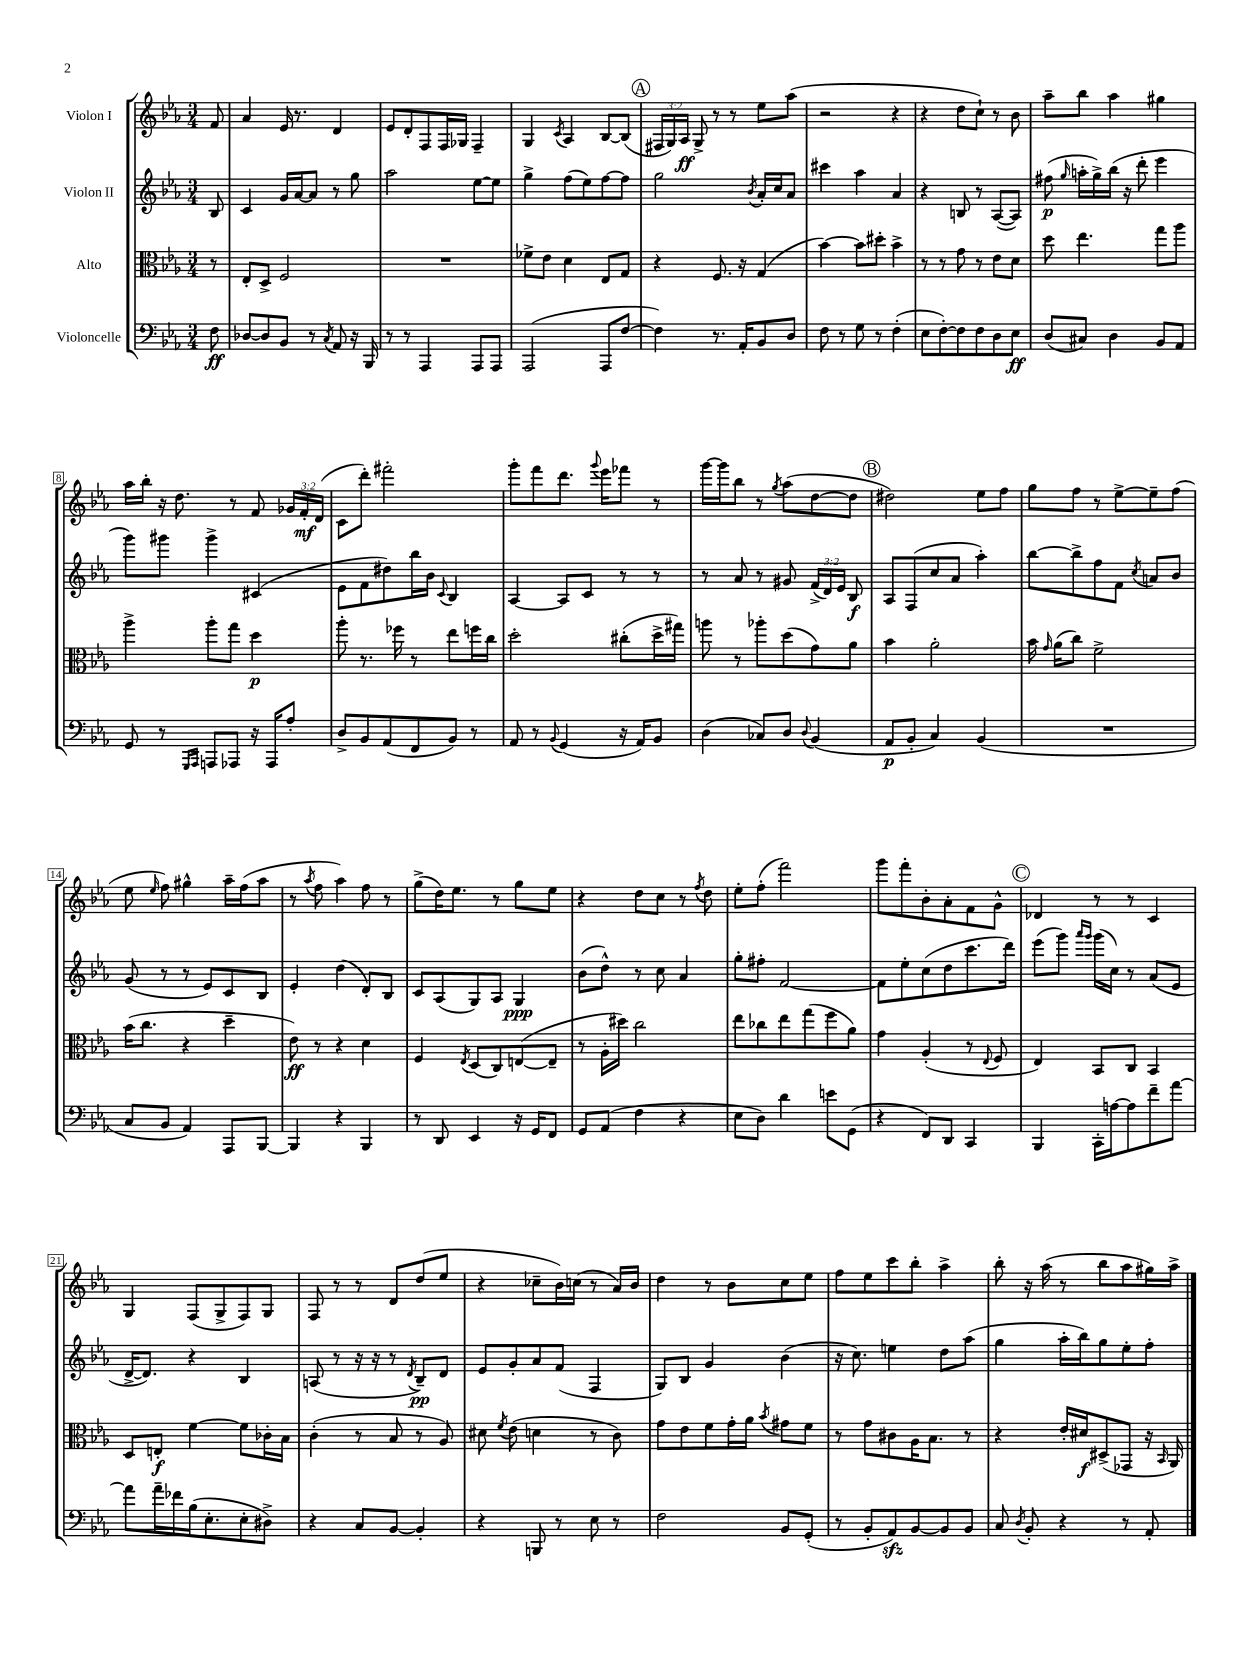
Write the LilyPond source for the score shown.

<<
\new StaffGroup <<
\new Staff = "s0" \with { instrumentName = "Violon I" } {
    \clef treble \key ees \major \numericTimeSignature \time 3/4 \override Staff.TupletNumber.text = #tuplet-number::calc-fraction-text \partial 8
    \autoBeamOff f'8 |
    aes'4 ees'16 r8. d'4 |
    ees'8[ d'8-. f8 f16 ges16] f4-- |
    g4 \acciaccatura { c'8 } aes4 bes8[~ bes8]( |
    \mark \markup { \circle "A" } \tuplet 3/2 { fis16[ g16) aes16]\ff } g8-> r8 r8 ees''8[ aes''8]( |
    r2 r4 |
    r4 d''8[ c''8]-!) r8 bes'8 |
    aes''8[-- bes''8] aes''4 gis''4 |
    aes''16[ bes''16]-. r16 d''8. r8 f'8 \tuplet 3/2 { ges'16[ f'16-.\mf d'16]( } |
    c'8[ d'''8]-.) fis'''2-. |
    g'''8[-. f'''8 d'''8.] \appoggiatura { g'''8 } ees'''16[ fes'''8] r8 |
    g'''16[~ g'''16 bes''8] r8 \acciaccatura { g''8 } aes''8[( d''8~ d''8] |
    \mark \markup { \circle "B" } dis''2) ees''8[ f''8] |
    g''8[ f''8] r8 ees''8[~-> ees''8-- f''8]( |
    ees''8 \grace { ees''16 } f''8) gis''4-^ aes''16[-- f''16( aes''8] |
    r8 \acciaccatura { aes''8 } f''8 aes''4) f''8 r8 |
    g''8[->( d''16) ees''8.] r8 g''8[ ees''8] |
    r4 d''8[ c''8] r8 \acciaccatura { f''8 } d''8 |
    ees''8[-. f''8]-.( f'''2) |
    g'''8[ f'''8-. bes'8-. aes'8-. f'8 g'8]-^ |
    \mark \markup { \circle "C" } des'4 r8 r8 c'4 |
    g4 f8[( g8-> f8) g8] |
    f8 r8 r8 d'8[ d''8( ees''8] |
    r4 ces''8[-- bes'16) c''16]( r8 aes'16[) bes'16] |
    d''4 r8 bes'8[ c''8 ees''8] |
    f''8[ ees''8 c'''8 bes''8]-. aes''4-> |
    bes''8-. r16 aes''16( r8 bes''8[ aes''8 gis''16) aes''16]-> \bar "|." |
}
\new Staff = "s1" \with { instrumentName = "Violon II" } {
    \clef treble \key ees \major \numericTimeSignature \time 3/4 \override Staff.TupletNumber.text = #tuplet-number::calc-fraction-text \partial 8
    \autoBeamOff bes8 |
    c'4 g'16[ aes'16~ aes'8] r8 g''8 |
    aes''2 ees''8[~ ees''8] |
    g''4-> f''8[( ees''8) f''8~ f''8] |
    \mark \markup { \circle "A" } g''2 \acciaccatura { bes'8 } aes'16[-. c''16 aes'8] |
    cis'''4 aes''4 aes'4 |
    r4 b8 r8 aes8[~( aes8]) |
    fis''8\p( \grace { g''16 } a''16[-. g''16->) bes''16]( r16 d'''8-. ees'''4 |
    g'''8[) gis'''8] gis'''4-> cis'4( |
    ees'8[ f'8 dis''8) bes''16 bes'16] \appoggiatura { c'8 } bes4 |
    aes4~ aes8[ c'8] r8 r8 |
    r8 aes'8 r8 gis'8 \tuplet 3/2 { f'16[->( d'16) ees'16] } bes8\f |
    \mark \markup { \circle "B" } aes8[ f8( c''8 aes'8] aes''4-.) |
    bes''8[~ bes''8-> f''8 f'8] \acciaccatura { c''8 } a'8[ bes'8] |
    g'8( r8 r8 ees'8[) c'8 bes8] |
    ees'4-. d''4( d'8[-.) bes8] |
    c'8[ aes8( g8) aes8] g4\ppp |
    bes'8[( d''8]-^) r8 c''8 aes'4 |
    g''8[-. fis''8]-. f'2~ |
    f'8[ ees''8-. c''8( d''8 c'''8. d'''16]) |
    \mark \markup { \circle "C" } ees'''8[( g'''8]) \grace { aes'''16[ g'''16] } g'''16[( c''16]) r8 aes'8[( ees'8] |
    d'16[~-> d'8.]) r4 bes4 |
    a8( r8 r16 r16 r8 \acciaccatura { d'8 } bes8[--\pp) d'8] |
    ees'8[ g'8-. aes'8 f'8]( f4 |
    g8[) bes8] g'4 bes'4( |
    r16 c''8.) e''4 d''8[ aes''8]( |
    g''4 aes''16[-. bes''16) g''8 ees''8-. f''8]-. \bar "|." |
}
\new Staff = "s2" \with { instrumentName = "Alto" } {
    \clef alto \key ees \major \numericTimeSignature \time 3/4 \partial 8
    \autoBeamOff r8 |
    ees8[-. d8]-> f2 |
    R2. |
    fes'8[-> ees'8] d'4 ees8[ g8] |
    \mark \markup { \circle "A" } r4 f8. r16 g4( |
    bes'4~) bes'8[ dis''8]-. bes'4-> |
    r8 r8 g'8 r8 ees'8[ d'8] |
    d''8 ees''4. g''8[ aes''8] |
    aes''4-> aes''8[-. g''8] d''4\p |
    aes''8-. r8. fes''16 r8 ees''8[ f''16 c''16] |
    d''2-. cis''8[-.( d''16-> gis''16]) |
    a''8 r8 aes''8[-. d''8( g'8) aes'8] |
    \mark \markup { \circle "B" } bes'4 aes'2-. |
    bes'16 \grace { g'16 } aes'16[( c''8]) f'2-> |
    bes'16[( c''8.] r4 d''4-- |
    ees'8\ff) r8 r4 d'4 |
    f4 \acciaccatura { ees8 } d8[( c8) e8~( e8]-- |
    r8 aes16[-. dis''16]) c''2 |
    ees''8[ ces''8 ees''8 g''8( f''8 aes'8]) |
    g'4 aes4-.( r8 \appoggiatura { ees8 } f8 |
    \mark \markup { \circle "C" } ees4) bes,8[ c8] bes,4 |
    d8[ e8]-.\f f'4~ f'8[ ces'16-. bes16] |
    c'4-.( r8 bes8 r8 aes8) |
    dis'8 \acciaccatura { f'8 } ees'8( d'4 r8 c'8) |
    g'8[ ees'8 f'8 g'16-. aes'16] \acciaccatura { bes'8 } gis'8[ f'8] |
    r8 g'8[ cis'8 aes16 bes8.] r8 |
    r4 ees'16[-. dis'16\f dis8->( ges,8] r16 \grace { bes,16 } aes,16) \bar "|." |
}
\new Staff = "s3" \with { instrumentName = "Violoncelle" } {
    \clef bass \key ees \major \numericTimeSignature \time 3/4 \partial 8
    \autoBeamOff f8\ff |
    des8[~ des8 bes,8] r8 \acciaccatura { c8 } aes,8 r16 bes,,16 |
    r8 r8 aes,,4 aes,,8[ aes,,8] |
    aes,,2( aes,,8[ f8]~ |
    \mark \markup { \circle "A" } f4) r8. aes,16[-. bes,8 d8] |
    f8 r8 g8 r8 f4-.( |
    ees8[ f8~-.) f8 f8 d8 ees8]\ff |
    d8[( cis8]) d4 bes,8[ aes,8] |
    g,8 r8 \grace { g,,16[ aes,,16] } a,,8[ aes,,8] r16 aes,,16[ aes8]-. |
    d8[-> bes,8 aes,8( f,8 bes,8]) r8 |
    aes,8 r8 \appoggiatura { bes,8 } g,4( r16 aes,16[) bes,8] |
    d4( ces8[) d8] \appoggiatura { d8 } bes,4( |
    \mark \markup { \circle "B" } aes,8[\p bes,8]-. c4) bes,4( |
    R2. |
    c8[ bes,8] aes,4) aes,,8[ bes,,8]~ |
    bes,,4 r4 bes,,4 |
    r8 d,8 ees,4 r16 g,16[ f,8] |
    g,8[ aes,8]( f4 r4 |
    ees8[ d8]) d'4 e'8[ g,8]( |
    r4 f,8[) d,8] c,4 |
    \mark \markup { \circle "C" } bes,,4 c,16[-. a16~ a8 f'8-- aes'8]~ |
    aes'8[ aes'16-- fes'16 bes16( ees8.-. ees8-. dis8]->) |
    r4 c8[ bes,8]~ bes,4-. |
    r4 b,,8 r8 ees8 r8 |
    f2 bes,8[ g,8]-.( |
    r8 bes,8[-. aes,8\sfz) bes,8~ bes,8 bes,8] |
    c8 \acciaccatura { d8 } bes,8-. r4 r8 aes,8-. \bar "|." |
}
>>
>>
\layout { \context { \Score \override BarNumber.stencil = #(make-stencil-boxer 0.1 0.3 ly:text-interface::print) } }
